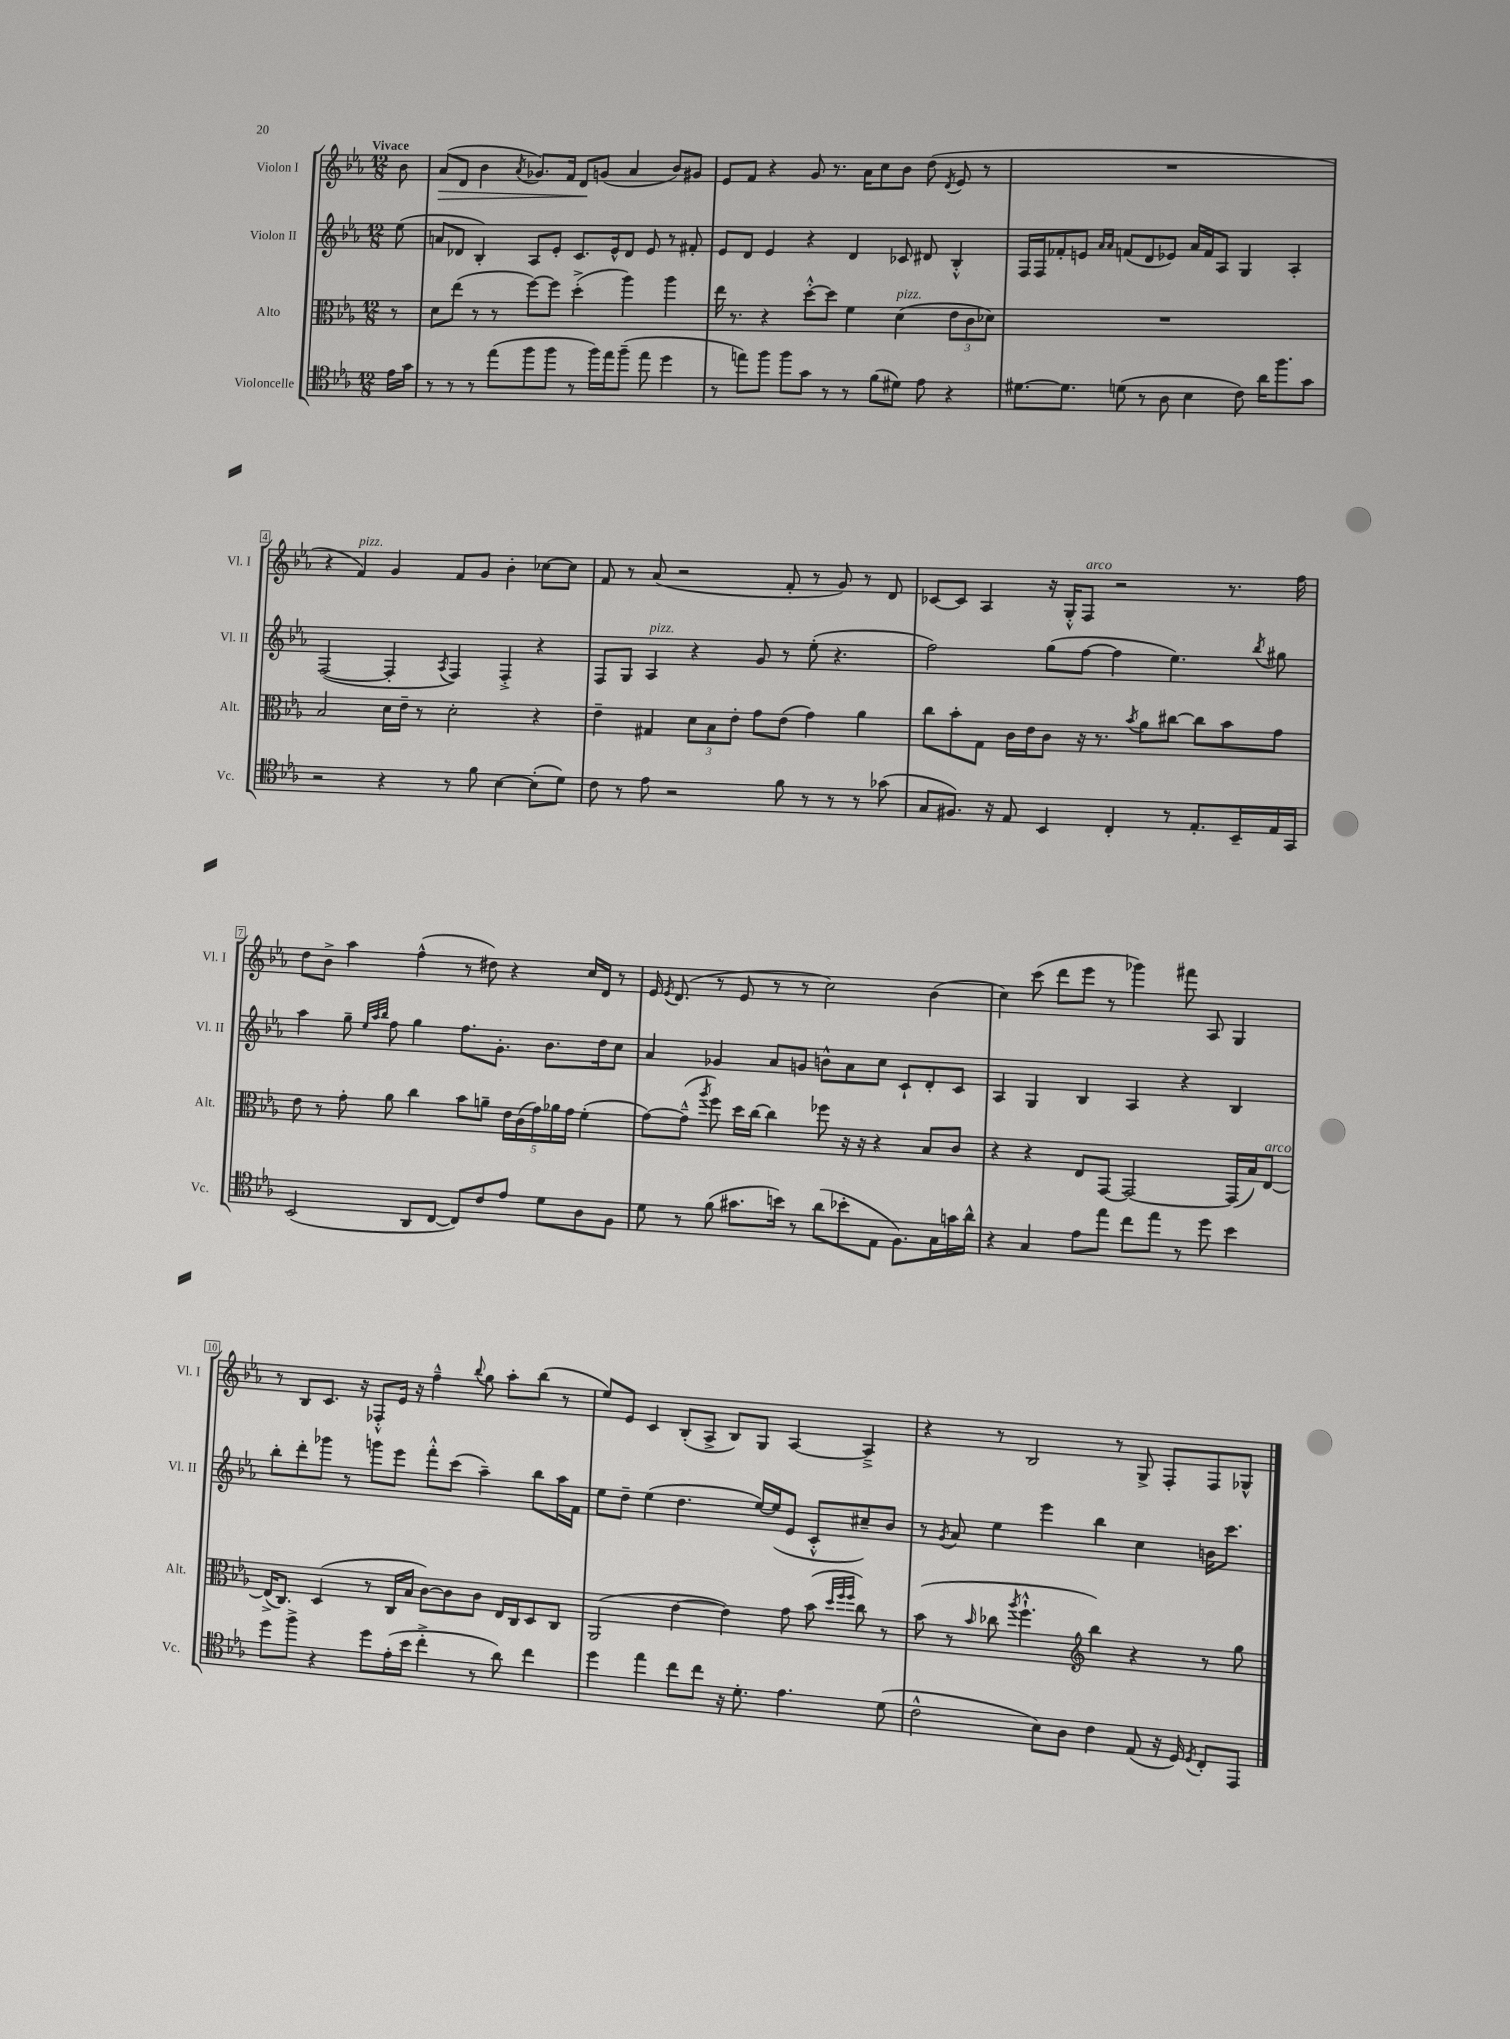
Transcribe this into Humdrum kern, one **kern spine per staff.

**kern	**kern	**kern	**kern
*staff4	*staff3	*staff2	*staff1
*clefC4	*clefC3	*clefG2	*clefG2
*k[b-e-a-]	*k[b-e-a-]	*k[b-e-a-]	*k[b-e-a-]
*M12/8	*M12/8	*M12/8	*M12/8
16e-\LL	8r	(8ee-\	8b-\
16g\JJ	.	.	.
=	=	=	=
8r	8d\L	8a/L	(8a-/L
8r	(8ee-\J	8d-/J	8d/J
8r	8r	4B-'/)	4b-\
(8ee-\L	8r	.	.
.	.	.	8qa-/
8ff\	[8ff\L)	8A-/L	8.g-/L)
8ff\J	8ff\]J	8e-'/J	.
.	.	.	16f/Jk
8r	(4dd'^\	8.c/L	8d/L
16ff\LL)	.	.	(8g/J
16ee-\J	.	16e-^^/k	.
(8ff~\J	4aa-\)	8d-/J	4a-/
8ee-\	.	8e-/	.
4dd\	4aa-\	8r	8b-/L)
.	.	8f#'/	8g#/J
=	=	=	=
8r	16ee-\	8e-/L	8e-/L
.	8.r	.	.
8ee\L)	.	8d/J	8f/J
8ff\J	4r	4e-/	4r
8ff\L	.	.	.
8g\J	[8dd'^^\L	4r	8g/
8r	8dd\]J	.	8.r
8r	4f\	4d/	.
.	.	.	16a-\LK
(8f\L	.	.	8cc\
8d#\J)	(4d\	8c-/	8b-\J
8e-\	.	8d#/	(8dd\
.	.	.	8qd/
4r	12e-\L	4B-'^^/	8e-/
.	12c\	.	.
.	.	.	8r
.	12d-\J)	.	.
=	=	=	=
[8.d#\L	1.r	16F/LL	1.r
.	.	16F/J	.
.	.	8f-'/	.
8.d#\]J	.	.	.
.	.	8e/J	.
.	.	16qqa-/LL	.
.	.	16qqa-/JJ	.
(8d\	.	(8f/L	.
8r	.	8d/	.
8A-\	.	8e-/J)	.
4B-\	.	16a-/LL	.
.	.	16f/J	.
.	.	8A-/J	.
8c\)	.	4G/	.
16a-\LK	.	.	.
8.ff\	.	.	.
.	.	4A-'/	.
8g\J	.	.	.
=	=	=	=
2r	2B-/	([2F/	4r
.	.	.	4f/)
4r	16d\LL	4F'/]	4g/
.	16e-~\JJ	.	.
.	8r	.	.
.	.	8qA-/	.
8r	2d'\	4F/)	8f/L
8f\	.	.	8g/J
[4B-\	.	4F'^/	4b-'\
(8B-'\]L	4r	4r	[8cc-\L
8d\J)	.	.	8cc-\]J
=	=	=	=
8c\	4e-~\	8F/L	8f/
8r	.	8G/J	8r
8e-\	4G#/	4A-/	(8a-/
2r	.	.	2r
.	12d\L	4r	.
.	12B-\	.	.
.	12e-'\J	.	.
.	8g\L	8g/	.
8f\	(8e-\J	8r	8f'/
8r	4g\)	(8ee-'\	8r
8r	.	4.r	8g/)
8r	4a-\	.	8r
(8g-\	.	.	8d/
=	=	=	=
8G/L	8cc\L	2ff\)	[8c-/L
8.F#/J)	8b-'\	.	8c-/]J
.	8G\J	.	4A-/
16r	.	.	.
8E-/	16c\LL	.	.
.	16e-\J	.	.
4BB-/	8c\J	(8gg\L	16r
.	.	.	16G'^^/LK
.	16r	[8ff\J	8F/J
.	8.r	.	.
4C'/	.	4ff\]	2r
.	8qb-/	.	.
.	8a-\L	.	.
8r	[8cc#\J	4.ee-\)	.
8.E-'/L	8cc#\]L	.	.
.	8b-\	.	8.r
16BB-~/L	.	.	.
.	.	8qbb-/	.
16E-/	8g\J	8gg#\	.
16GG/JJ	.	.	16ff\
=	=	=	=
(2BB-/	8e-\	4aa-\	8dd\L
.	8r	.	8b-^\J
.	8g'\	8gg~\	4aa-\
.	.	32qqee-/LLL	.
.	.	32qqaa-/	.
.	.	32qqbb-/JJJ	.
.	8a-\	8ff\	.
8AA-/L	4cc\	4gg\	(4ff^^\
[8C/J	.	.	.
8C/]L)	8b-\L	8.ff\L	8r
8c/	8a~\J	.	8dd#\)
.	.	8.g'\J	.
8e-/J	20e-\LL	.	4r
.	(20c\	.	.
.	20g\)	.	.
8d\L	.	8.b-\L	.
.	20a-\	.	.
.	20g\JJ	.	.
8A-\	(4f'\	.	16cc/LL
.	.	16dd\k	16d/JJ
8F\J	.	8cc\J	8r
=	=	=	=
8d\	[8g\L)	4a-/	16e-/
.	.	.	8qe-/
.	.	.	(8.d/
8r	(8g~^^\]J	.	.
.	8qaa-/	.	.
(8f\	8ff\)	4g-/	8r
8.g#\L	16dd\LL	.	8e-/
.	[16cc\JJ	.	.
.	4cc\]	8a-/L	8r
16b\Jk)	.	.	.
8r	.	8g/J	8r
(8a-\L	8ff-\	8b^^\L	2cc\)
8b-'\	16r	8a-\	.
.	16r	.	.
8E-\J	4r	8cc\J	.
8.F\L)	.	8c`/L	.
.	8B-/L	8d'/	(4b-\
16G\L	.	.	.
16g\	8c/J	8c/J	.
16a-^^\JJ	.	.	.
=	=	=	=
4r	4r	4A-/	4cc\)
4G/	4r	4G/	(8ccc\
.	.	.	8ddd\L
8e-\L	8E-/L	4B-/	8eee-\J
8ee-\J	[8GG/J	.	8r
8cc\L	2GG/_	4A-/	4ggg-\)
8ee-\J	.	.	.
8r	.	4r	8fff#\
8dd\	.	.	8A-/
4b-\	(16GG/]LL	4B-/	4G/
.	16B-/J)	.	.
.	[8E-/J	.	.
=	=	=	=
8dd\L	(16E-^/]LK	8bb-'\L	8r
.	8.C/J)	.	.
8ff^\J	.	8ddd'\	8B-/L
4r	(4D/	8ggg-\J	8.c/J
.	.	8r	.
.	.	.	16r
8dd\L	8r	8ggg\L	8F-'^^/L
(16e-'\L	16C/LL	8eee-\J	16e-/Jk
16b-\JJ	16B-/JJ	.	16r
4cc'^\	[8c\L)	8fff'^^\L	4ff~^^\
.	8c\]	(8ccc\J	.
.	.	.	8qqbb-/
8r	8c\J	4aa-~\)	8gg\
8a-\)	16E-/LL	.	8aa-'\L
.	16C/J	.	.
4cc\	8D/	8bb-\L	(8bb-\J
.	8C/J	16aa-\L	8r
.	.	16f\JJ	.
=	=	=	=
4dd\	(2AA-/	8ee-\L	8ee-/L)
.	.	8dd~\J	8e-/J
4ee-\	.	(4ee-\	4c/
8cc\L	[4e-\	4.dd\	(8B-'/L
8cc\J	.	.	8A-^/J
16r	4e-\])	.	8B-/L)
8.d'\	.	.	.
.	.	[16ee-/LL)	8G/J
.	.	(16ee-/]J	.
4.e-\	8g\	8e-/J	[4A-/
.	(8b-\	8c'^^/L	.
.	32qqdd/LLL	.	.
.	32qqff/	.	.
.	32qqff/JJJ	.	.
.	8cc\)	8cc#~/)	4A-~^/]
(8d\	8r	8b-/J	.
=	=	=	=
2c^^\	(8b-\	8r	4r
.	.	8qg/	.
.	8r	8a-/	.
.	16qqb-/	.	.
.	8cc-\	4ee-\	8r
.	8qaa-/	.	.
.	4.ff`^^\	.	2B-/
8B-\L)	.	4eee-\	.
8A-\J	.	.	.
*	*clefG2	*	*
4c\	4bb-\)	4bb-\	.
.	.	.	8r
(8E-/	4r	4cc\	8G^/
16r	.	.	8F'/L
16D/)	.	.	.
8qD/	.	.	.
8C'/L	8r	16b\LK	8F/
.	.	8.ccc\J	.
8EE-/J	8gg\	.	8G-^^/J
==	==	==	==
*-	*-	*-	*-
